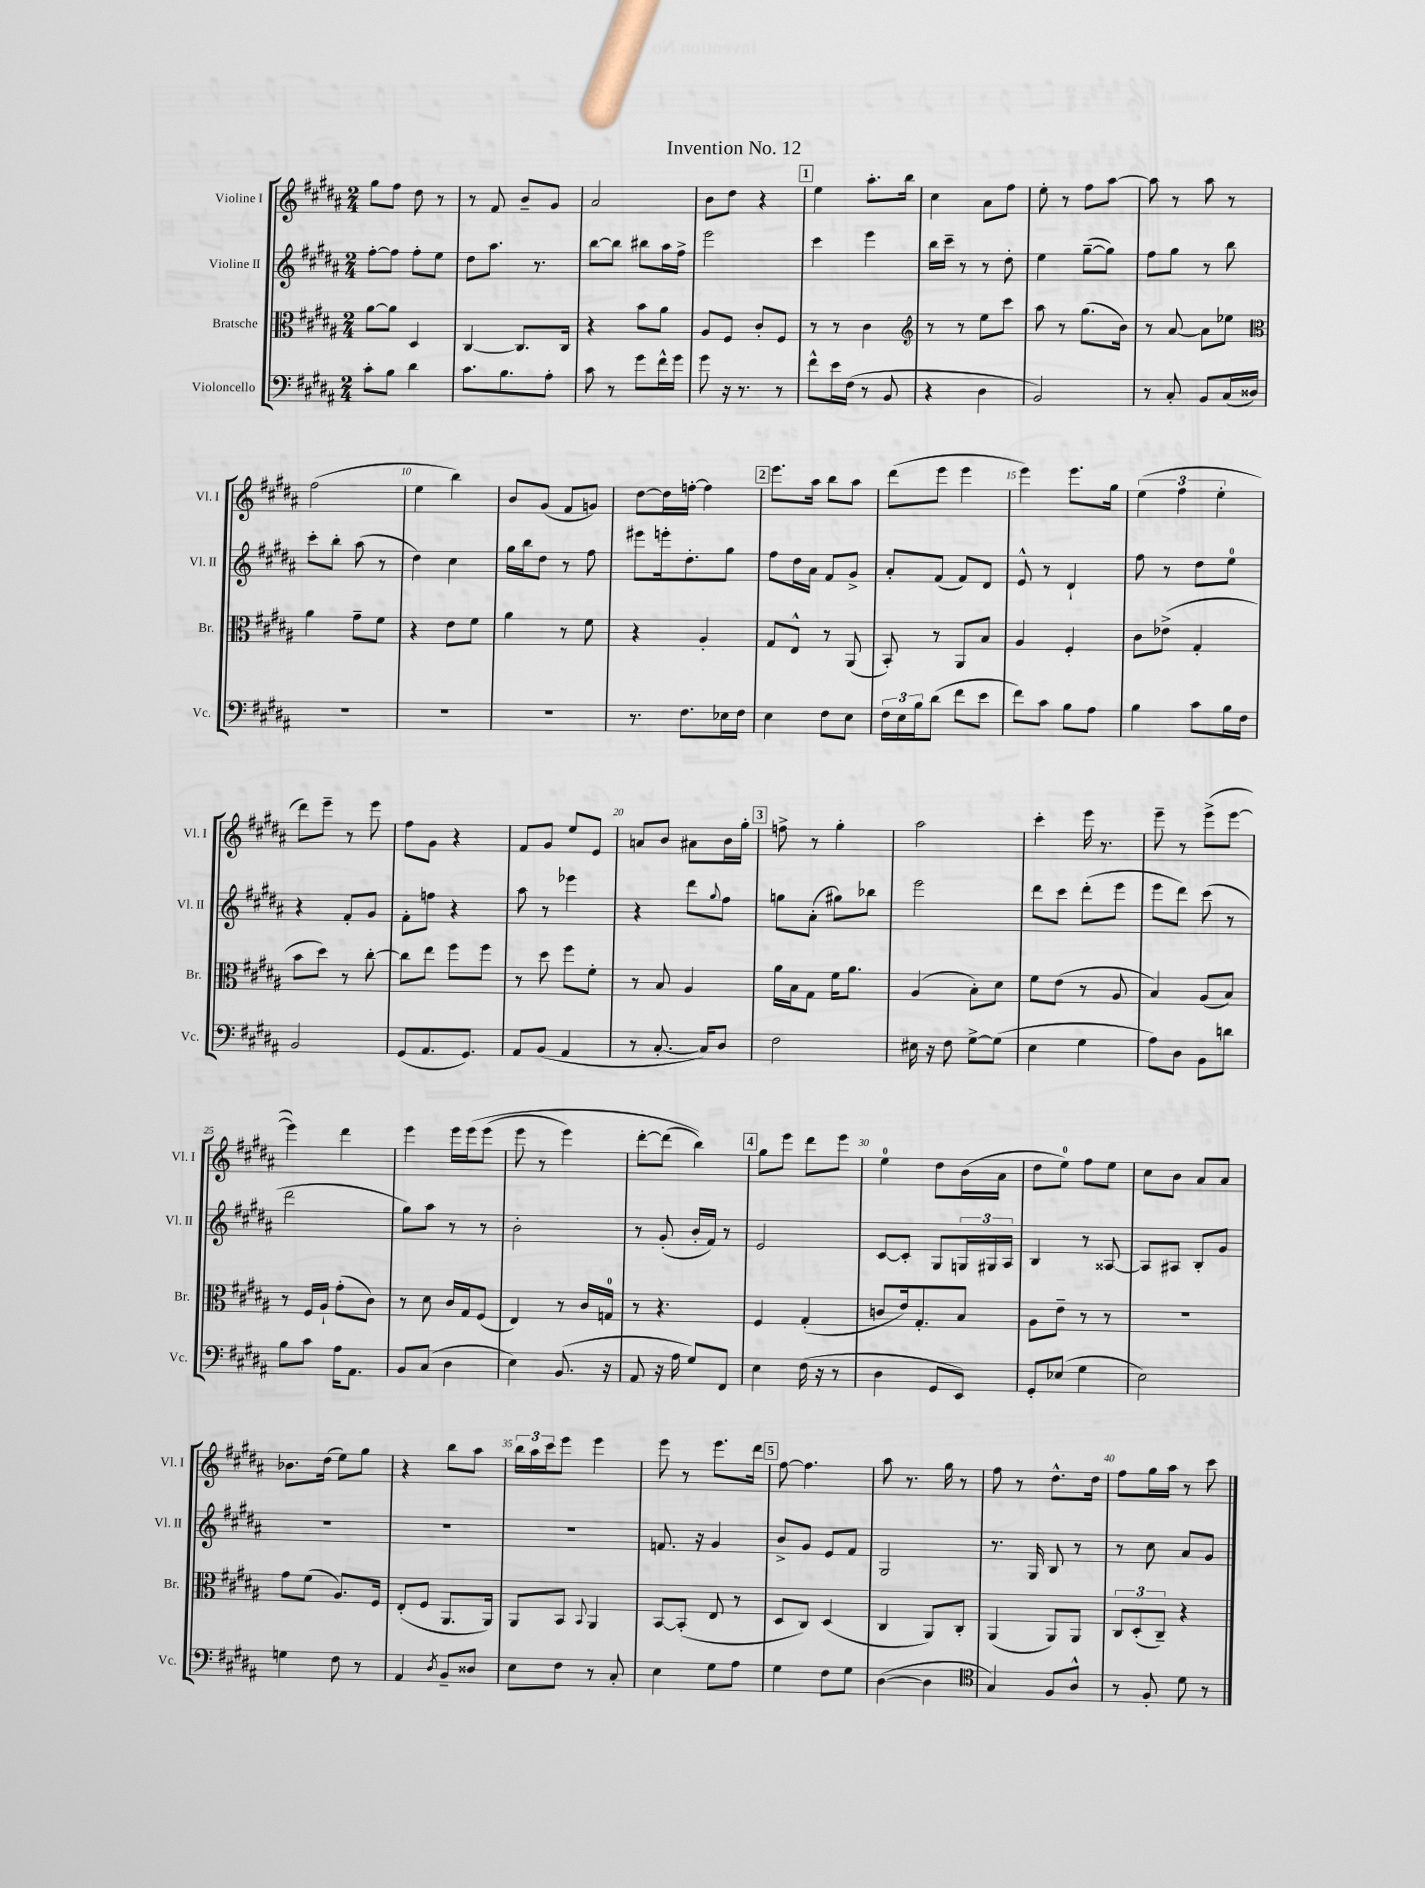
\header { title = "Invention No. 12" }
<<
\new StaffGroup <<
\new Staff = "s0" \with { instrumentName = "Violine I" shortInstrumentName = "Vl. I" } {
    \clef treble \key b \major \numericTimeSignature \time 2/4
    gis''8 fis''8 dis''8 r8 |
    r8 fis'8 b'8-- gis'8 |
    ais'2 |
    b'8 dis''8 r4 |
    \mark \markup { \box "1" } e''4 ais''8.-. b''16 |
    cis''4 ais'8 fis''8 |
    e''8-. r8 fis''8 ais''8~ |
    ais''8 r8 ais''8 r8 |
    fis''2( |
    e''4 b''4) |
    b'8 gis'8( fis'8 g'8) |
    dis''8~ dis''16 f''16~-. f''4 |
    \mark \markup { \box "2" } e'''8. ais''16 b''8 ais''8 |
    dis'''8( e'''8 e'''4 |
    e'''4) e'''8. gis''16 |
    \tuplet 3/2 { e''4( fis''4 e''4-. } |
    dis'''8) e'''8-- r8 e'''8 |
    fis''8 gis'8 r4 |
    fis'8 gis'8 e''8 e'8 |
    a'8 b'8 ais'8 b'16 gis''16-. |
    \mark \markup { \box "3" } f''8-> r8 gis''4-. |
    ais''2 |
    cis'''4-. e'''16 r8. |
    e'''8-- r8 e'''8->( e'''8~ |
    e'''4) dis'''4 |
    e'''4 e'''16 e'''16\( e'''8( |
    e'''8 r8 e'''4) |
    dis'''8~-. dis'''8( b''4)\) |
    \mark \markup { \box "4" } gis''8 e'''8 dis'''8 e'''8 |
    e''4-0 dis''8 b'16( ais'16 |
    dis''8 e''8-0) fis''8 e''8 |
    cis''8 b'8 ais'8 ais'8 |
    bes'8. dis''16( e''8) gis''8 |
    r4 b''8 ais''8 |
    \tuplet 3/2 { b''16 ais''16 cis'''16 } e'''8 e'''4 |
    e'''8 r8 e'''8. dis'''16 |
    \mark \markup { \box "5" } fis''8~ fis''4. |
    ais''8 r8. gis''16 r8 |
    fis''8 r8 dis''8.-^ dis''16 |
    fis''8 gis''16 ais''16 r8 cis'''8 \bar "|." |
}
\new Staff = "s1" \with { instrumentName = "Violine II" shortInstrumentName = "Vl. II" } {
    \clef treble \key b \major \numericTimeSignature \time 2/4
    fis''8~-. fis''8 fis''8-. e''8 |
    dis''8 ais''8. r8. |
    b''8~ b''8 bis''8 ais''16 fis''16-> |
    e'''2 |
    \mark \markup { \box "1" } cis'''4 e'''4 |
    b''16 cis'''16-- r8 r8 dis''8-. |
    e''4 gis''8~--( gis''8) |
    fis''8 gis''8 r8 b''8 |
    cis'''8-. b''8-. ais''8( r8 |
    dis''4) cis''4 |
    gis''16 b''16 dis''8 r8 fis''8 |
    eis'''8 e'''16-. dis''8.-. gis''8 |
    \mark \markup { \box "2" } fis''8 dis''16 ais'16 fis'8 gis'8-> |
    ais'8-. fis'8( fis'8) dis'8 |
    e'8-^ r8 dis'4-! |
    fis''8 r8 dis''8 e''8-0 |
    r4 fis'8-. gis'8 |
    fis'8-. f''8 r4 |
    ais''8 r8 ees'''4 |
    r4 dis'''8 \appoggiatura { gis''8 } fis''8 |
    \mark \markup { \box "3" } g''8 ais'8-.( gis''8) bes''8 |
    e'''2 |
    dis'''8 cis'''8 dis'''8-.( e'''8 |
    e'''8 dis'''8) cis'''8( r8 |
    dis'''2 |
    gis''8) ais''8 r8 r8 |
    b'2-. |
    r8 gis'8-.( b'16-. fis'16) r8 |
    \mark \markup { \box "4" } e'2 |
    cis'8~ cis'8-. gis8 \tuplet 3/2 { g16 gis16 ais16 } |
    b4 r8 aisis8~ |
    aisis8 ais8 b8-. gis'8 |
    R2 |
    R2 |
    R2 |
    f'8. r16 gis'4 |
    \mark \markup { \box "5" } b'8-> gis'8 e'8 fis'8 |
    gis2 |
    r8. gis16 b8 r8 |
    r8 cis''8 ais'8 gis'8 \bar "|." |
}
\new Staff = "s2" \with { instrumentName = "Bratsche" shortInstrumentName = "Br." } {
    \clef alto \key b \major \numericTimeSignature \time 2/4
    ais'8~ ais'8 dis4 |
    cis4~ cis8. cis16 |
    r4 b'8 ais'8 |
    ais8 fis8 cis'8-. fis8 |
    \mark \markup { \box "1" } r8 r8 cis'4 |
    \clef treble r8 r8 e''8 cis'''8 |
    ais''8 r8 gis''8.( b'16) |
    r8 ais'8~ ais'8 ees''8 |
    \clef alto ais'4 gis'8-- fis'8 |
    r4 e'8 fis'8 |
    ais'4 r8 fis'8 |
    r4 ais4-. |
    \mark \markup { \box "2" } gis8 e8-^ r8 ais,8( |
    b,8-.) r8 ais,8 b8 |
    ais4 fis4-. |
    cis'8 ees'8->( gis4-. |
    b'8 dis''8) r8 cis''8~-. |
    cis''8 e''8 fis''8 fis''8 |
    r8 dis''8 fis''8 fis'8-. |
    r8 b8 ais4 |
    \mark \markup { \box "3" } ais'16 b16 gis8 fis'16 ais'8. |
    ais4( b8-.) dis'8 |
    fis'8 e'8( r8 ais8 |
    b4) ais8( b8) |
    r8 fis16 ais16-! gis'8-.( cis'8) |
    r8 dis'8 cis'16 gis16 fis8( |
    e4) r8 cis'16 g16-0 |
    r8 r4. |
    \mark \markup { \box "4" } fis4 gis4-.( |
    c'8 e'16) gis8.-. b8 |
    ais8 e'8-- r8 r8 |
    R2 |
    gis'8 fis'8( ais8.) fis16 |
    e8-.( fis8 ais,8. ais,16) |
    ais,8 b,8 \appoggiatura { b,8 } ais,4 |
    b,8~ b,8-.( e8 r8 |
    \mark \markup { \box "5" } dis8 cis8) dis4( |
    cis4 ais,8) cis8-. |
    ais,4( ais,8) ais,8 |
    \tuplet 3/2 { cis8 dis8-.( cis8--) } r4 \bar "|." |
}
\new Staff = "s3" \with { instrumentName = "Violoncello" shortInstrumentName = "Vc." } {
    \clef bass \key b \major \numericTimeSignature \time 2/4
    cis'8-. b8 dis'4 |
    cis'8. b8. ais8-. |
    cis'8 r8 gis'8 fis'16-^ gis'16 |
    gis'8 r16 r8. r8 |
    \mark \markup { \box "1" } fis'8-^ e'16 fis16( r8 b,8 |
    r4 dis4 |
    b,2) |
    r8 cis8-. b,8 cis16( disis16) |
    R2 |
    R2 |
    R2 |
    r8. fis8. ees16 fis16 |
    \mark \markup { \box "2" } e4 fis8 e8 |
    \tuplet 3/2 { fis16 e16 b16 } dis'8( fis'8 e'8 |
    fis'8) cis'8 b8 ais8 |
    b4 cis'8 b16 fis16 |
    b,2 |
    gis,8( ais,8. gis,8.) |
    ais,8 b,8( ais,4 |
    r8 cis8.~-. cis16) dis8 |
    \mark \markup { \box "3" } fis2 |
    eis16 r16 fis8 gis8~-> gis8( |
    e4 gis4 |
    ais8) dis8 b,8 d'8 |
    b8 cis'8 ais16 ais,8. |
    b,8 cis8( dis4 |
    e4) b,8.( r16 |
    ais,8 r16 ais16 gis8) fis,8 |
    \mark \markup { \box "4" } e4 fis16( r16 r8 |
    dis4 gis,8 e,8) |
    gis,8-. ees8( gis4 |
    e2) |
    g4 fis8 r8 |
    ais,4 \acciaccatura { dis8 } b,8-- disis8 |
    e8 fis8 r8 cis8-. |
    e4 gis8 ais8 |
    \mark \markup { \box "5" } gis4 fis8 gis8 |
    dis4~( dis4 |
    \clef tenor gis4) fis8 ais8-^ |
    r8 fis8-. dis'8 r8 \bar "|." |
}
>>
>>
\layout { \context { \Score \override BarNumber.break-visibility = ##(#f #t #t) barNumberVisibility = #(every-nth-bar-number-visible 5) } }
